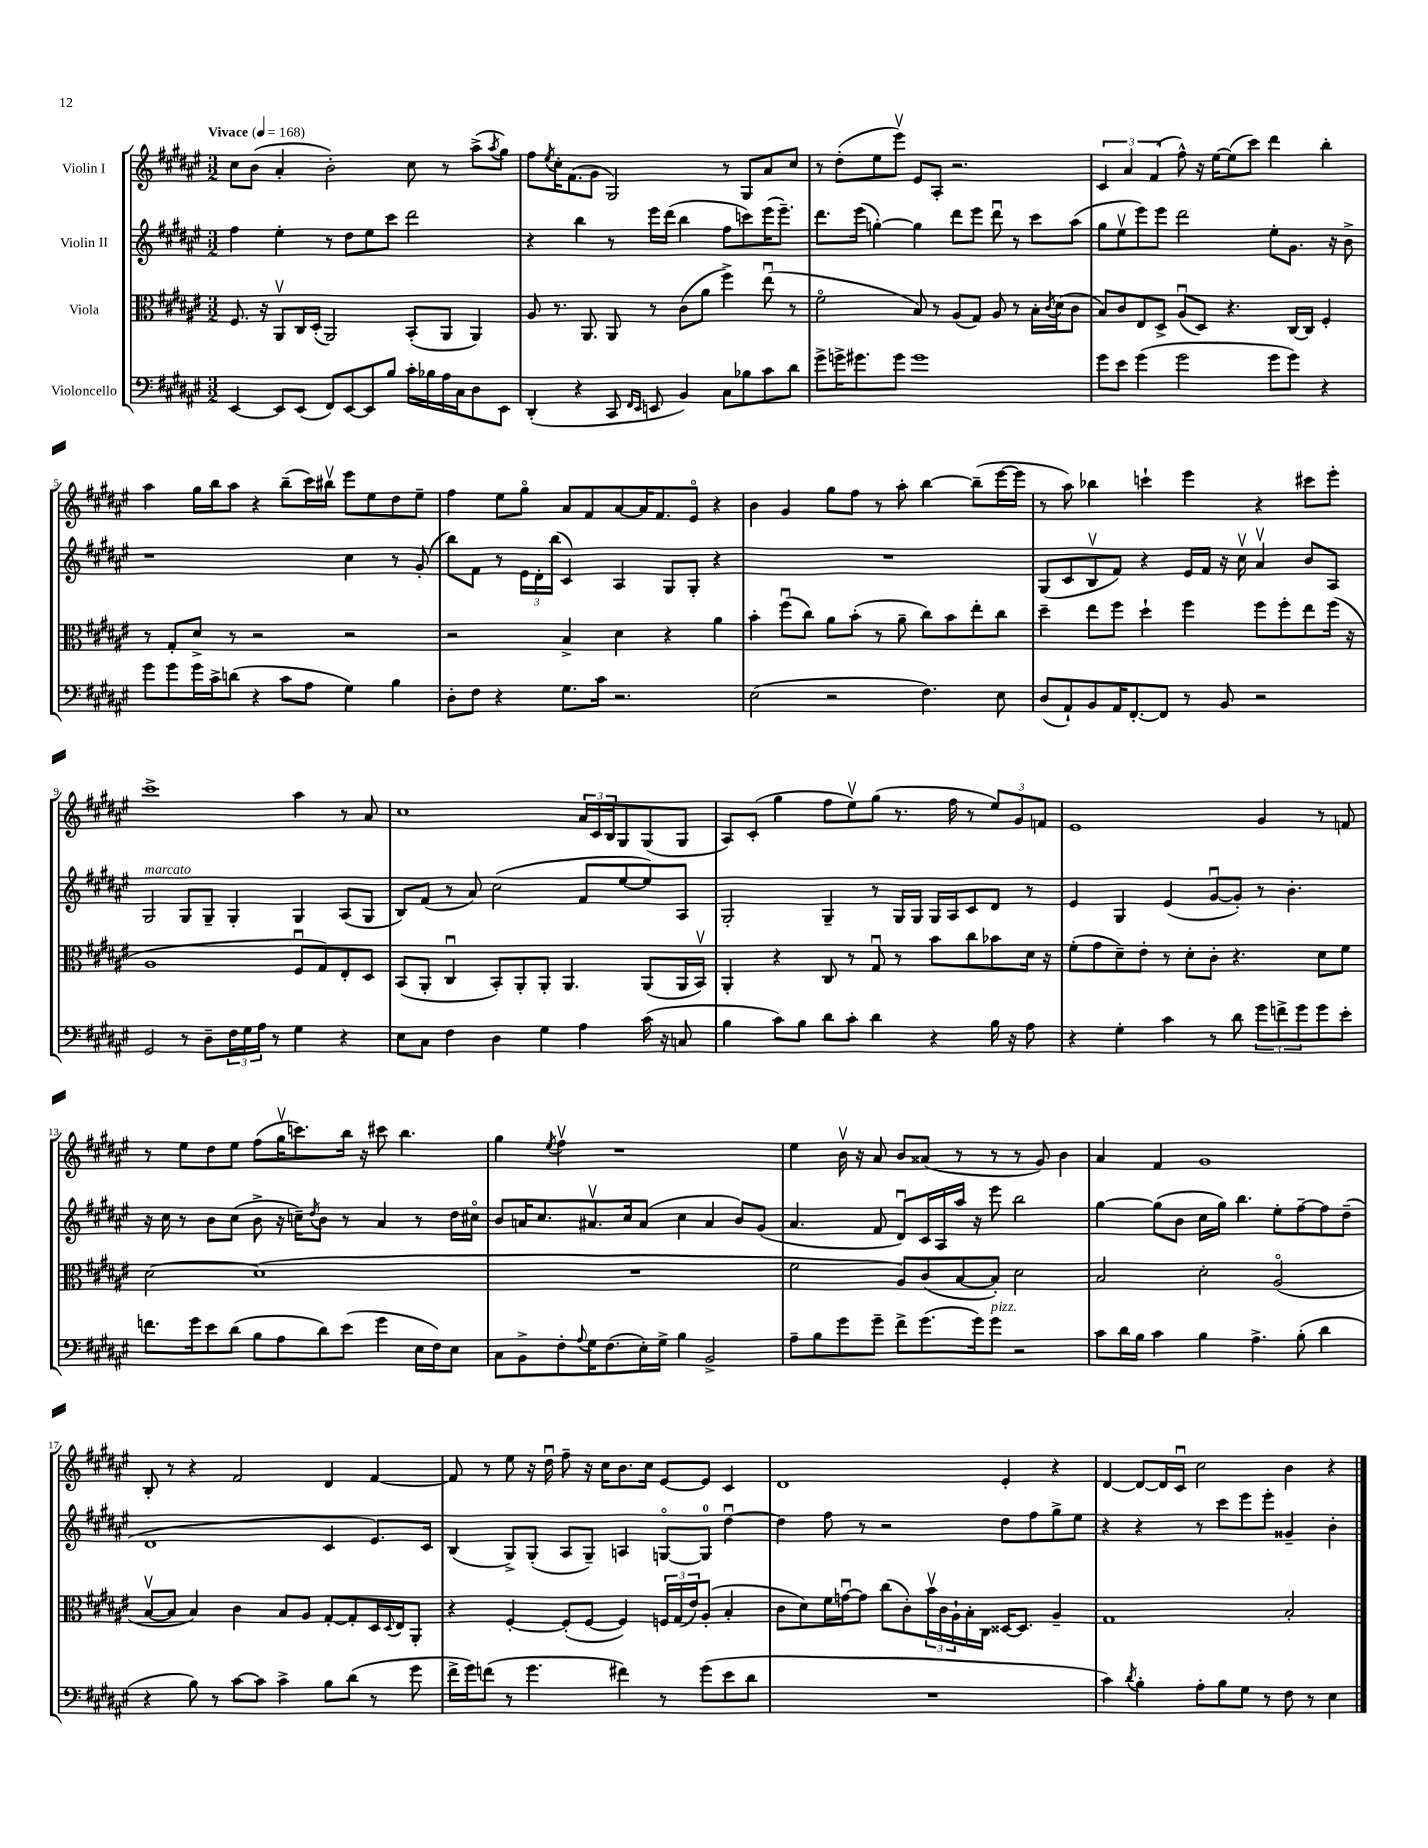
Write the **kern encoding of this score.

**kern	**kern	**kern	**kern
*staff4	*staff3	*staff2	*staff1
*clefF4	*clefC3	*clefG2	*clefG2
*k[f#c#g#d#a#e#]	*k[f#c#g#d#a#e#]	*k[f#c#g#d#a#e#]	*k[f#c#g#d#a#e#]
*M3/2	*M3/2	*M3/2	*M3/2
*MM168	*MM168	*MM168	*MM168
[4EE#	8.F#	4ff#	8cc#
.	.	.	(8b
.	16r	.	.
8EE#]	8AA#v	4ee#'	4a#'
(8EE#	16C#	.	.
.	(16D#'	.	.
8FF#)	2AA#)	8r	2b')
[8EE#	.	8dd#	.
8EE#]	.	8ee#	.
8B	.	8ccc#	.
16c#'	(8BB'	2ddd#	8cc#
16B-	.	.	.
16A#	8AA#	.	8r
16C#	.	.	.
8D#	4AA#)	.	(8aa#^
.	.	.	8qaa#
8EE#	.	.	8gg#)
=	=	=	=
(4DD#'	8A#	4r	8ff#
.	.	.	8qee#
.	8.r	.	16cc#'
.	.	.	(8.f#
4r	.	4bb	.
.	8.AA#	.	.
.	.	.	8g#
8CC#	8AA#	8r	2G#)
16qqFF#	.	.	.
16qqEE#	.	.	.
8EE	8r	16eee#	.
.	.	(16ddd#	.
4BB)	(8c#	4bb	.
.	8a#	.	.
8C#	4ff#^)	8ff#	8r
8B-	.	8ccc)	8G#
8c#	(8ee#u	(16eee#	8a#
.	.	8.eee#~)	.
8d#	8r	.	8cc#
=	=	=	=
8g#^	2f#o	8.ddd#	8r
16g^	.	.	(8dd#'
8.g#	.	(16eee#	.
.	.	[4gg')	8ee#
8g#	.	.	8eee#v)
1g#	8B)	4gg]	8e#
.	8r	.	8A#'
.	(8A#	8ddd#	2.r
.	8G#)	8eee#	.
.	8A#	8ddd#u	.
.	8r	8r	.
.	16B'	8ccc#	.
.	8qc#	.	.
.	(16d#	.	.
.	8c#	(8aa#	.
=	=	=	=
8g#	8B)	8gg#	6c#
8e#	8c#	8ee#v	.
.	.	.	6a#
(4g#	8E#	8eee#)	.
.	.	.	(6f#
.	8D#^	8eee#	.
2g#	(8A#u	2ddd#	8ff#^^)
.	8D#)	.	16r
.	.	.	[16ee#
.	4.r	.	(8ee#]
.	.	.	8ccc#)
8g#	.	8ee#'	4ddd#
8g#)	[16C#	8.g#	.
.	16C#]	.	.
4r	4F#'	.	4bb'
.	.	16r	.
.	.	8b^	.
=	=	=	=
8g#	8r	1r	4aa#
8g#	8G#'	.	.
16g#	8d#^	.	16gg#
16c#^	.	.	16bb
(8d	8r	.	8aa#
4r	2r	.	4r
8c#	.	.	(8bb~
8A#	.	.	16ccc#)
.	.	.	16bb#v
4G#)	2r	4cc#	8eee#
.	.	.	8ee#
4B	.	8r	8dd#
.	.	(8g#'	8ee#~
=	=	=	=
8D#'	2r	8bb)	4ff#
8F#	.	8f#	.
4r	.	8r	8ee#
.	.	24e#	8gg#o
.	.	24d#'	.
.	.	(24bb	.
8.G#	4B^	4c#)	8a#
.	.	.	8f#
16c#	.	.	.
2.r	4d#	4A#	[8a#
.	.	.	16a#]
.	.	.	8.f#
.	4r	8G#	.
.	.	8G#'	8e#o
.	4a#	4r	4r
=	=	=	=
(2E#	4b'	1.r	4b
.	(8ff#u	.	4g#
.	8cc#)	.	.
2r	8a#	.	8gg#
.	(8b'	.	8ff#
.	8r	.	8r
.	8a#~	.	8aa#'
4.F#)	8cc#)	.	[4bb
.	8b	.	.
.	8ee#'	.	(8bb~]
8E#	8cc#	.	[16eee#
.	.	.	16eee#]
=	=	=	=
(8D#	4dd#~	(8G#	8r
8AA#`)	.	8c#	8aa#)
8BB	8ee#	8Bv	4bb-
16AA#	8ff#	8f#)	.
[8.FF#'	.	.	.
.	4dd#`	4r	4ccc`
8FF#]	.	.	.
8r	4ff#	16e#	4eee#
.	.	16f#	.
8BB	.	16r	.
.	.	16cc#v	.
2r	8ff#	4a#v	4r
.	8ff#'	.	.
.	8ee#	8b	8ccc#
.	(16ff#	8A#	8eee#'
.	16r	.	.
=	=	=	=
2GG#	1A#	2G#	1ccc#^
8r	.	8G#	.
8D#~	.	8G#~	.
24F#	.	4G#'	.
24G#	.	.	.
24A#	.	.	.
8r	.	.	.
4G#	8F#u	4G#	4aa#
.	8G#)	.	.
4r	8E#'	(8A#	8r
.	8D#	8G#	8a#
=	=	=	=
8E#	(8BB	8B)	1cc#
8C#	8AA#'	(8f#	.
4F#	4C#u	8r	.
.	.	8a#)	.
4D#	8BB')	(2cc#	.
.	8AA#'	.	.
4G#	8AA#'	.	.
.	4.AA#	.	.
4A#	.	8f#	24a#
.	.	.	24c#
.	.	.	24B
.	.	[8ee#	8G#
(16c#	(8AA#	8ee#])	(8G#
16r	.	.	.
8C	16AA#	8A#	8G#
.	16BBv)	.	.
=	=	=	=
4B	4AA#'	2G#'	8A#)
.	.	.	(8c#'
8c#)	4r	.	4gg#
8B	.	.	.
8d#	8C#	4G#~	8ff#
8c#'	8r	.	8ee#v)
4d#	8G#u	8r	(8gg#
.	8r	16G#	8.r
.	.	16G#	.
4r	8b	16G#	.
.	.	16A#	16ff#
.	8cc#	8c#	8r
16B	8b-	8d#	12ee#)
16r	.	.	.
.	.	.	12g#
8A#	16d#	8r	.
.	.	.	12f
.	16r	.	.
=	=	=	=
4r	(8f#'	4e#	1e#
.	8g#	.	.
4G#'	8d#~)	4G#	.
.	8e#'	.	.
4c#	8r	(4e#	.
.	8d#'	.	.
8r	8c#'	[8g#u	.
8d#	4.r	8g#'])	.
12g#	.	8r	4g#
12f^	.	.	.
.	.	4.b'	.
12g#	.	.	.
8g#	8d#	.	8r
8e#'	8f#	.	8f
=	=	=	=
8.f	[2d#	16r	8r
.	.	16cc#	.
.	.	8r	8ee#
16g#	.	.	.
8e#	.	8b	8dd#
(8d#	.	(8cc#	8ee#
8B	(1d#]	8b^	(8ff#
8A#	.	16r	16gg#v
.	.	16cc~)	8.ccc)
.	.	8qdd#	.
8d#)	.	8b	.
(8e#	.	8r	16bb
.	.	.	16r
4g#	.	4a#	8ccc#
.	.	.	4.bb
16E#	.	8r	.
16F#)	.	.	.
8E#	.	16dd#	.
.	.	16cc#o	.
=	=	=	=
8C#	1.r	8b	4gg#
8BB^	.	16a	.
.	.	8.cc#	.
.	.	.	8qee#
8F#'	.	.	4ff#v
8qqA#	.	.	.
16G#	.	8.a#v	.
(8.F#	.	.	.
.	.	.	1r
.	.	16cc#	.
16E#')	.	(8a#	.
16G#^	.	.	.
4B	.	4cc#	.
2BB^	.	4a#	.
.	.	8b)	.
.	.	(8g#	.
=	=	=	=
8A#~	2f#	4.a#	4ee#
8B	.	.	.
8g#	.	.	16bv
.	.	.	16r
8g#~	.	8f#	8a#
8f#^	8A#)	8d#u)	8b
(8.g#	(8c#	16c#	(8a##
.	.	16A#	.
.	[8B	16aa#	8r
16g#)	.	16r	.
8g#	8B'])	8eee#	8r
2r	2d#	2bb	8r
.	.	.	8g#)
.	.	.	4b
=	=	=	=
8c#	2B	[4gg#	4a#
16d#	.	.	.
16B	.	.	.
4c#	.	(8gg#]	4f#
.	.	8b	.
4B	2d#'	16cc#	1g#
.	.	16gg#)	.
.	.	4.bb	.
4.A#^	.	.	.
.	(2A#o	8ee#'	.
(8B'	.	[8ff#~	.
4d#	.	8ff#]	.
.	.	(8dd#~	.
=	=	=	=
4r	[8Bv	1d#	8B'
.	8B]	.	8r
8B)	4B)	.	4r
8r	.	.	.
[8c#	4c#	.	2f#
8c#]	.	.	.
4c#^	8B	.	.
.	8A#	.	.
8B	[8G#'	4c#	4d#
(8d#	8G#']	.	.
8r	16D#	8.e#)	[4f#
.	8qqD#	.	.
.	16E#	.	.
8g#	8AA#'	.	.
.	.	16c#	.
=	=	=	=
16f#^	4r	(4B	8f#]
16g#)	.	.	.
(8f	.	.	8r
8r	[4F#'	8G#^)	8ee#
4.g#	.	(8G#'	16r
.	.	.	16dd#u
.	(8F#']	8A#	8ff#~
.	[8F#	8G#~)	16r
.	.	.	16cc#
4f#)	4F#])	4A	8.b
.	.	.	16cc#
8r	24F	[8Go	[8e#
.	(24G#	.	.
.	24e#)	.	.
(8g#	(8A#'	8G]	8e#]
8e#	4B'	[4dd#u	4c#
8d#	.	.	.
=	=	=	=
1.r	8c#	4dd#]	1d#
.	8d#)	.	.
.	16f#	8ff#	.
.	[16gu	.	.
.	8g]	8r	.
.	(8cc#	2r	.
.	8c#')	.	.
.	24bv	.	.
.	24c#	.	.
.	24A#`	.	.
.	16B'	.	.
.	16C#	.	.
.	[16D##	8dd#	4e#'
.	8.D##]	.	.
.	.	8ff#	.
.	4A#~	8gg#^	4r
.	.	8ee#	.
=	=	=	=
4c#)	1G#	4r	[4d#
8qd#	.	.	.
4B'	.	4r	8d#_
.	.	.	16d#]
.	.	.	16c#u
8A#'	.	8r	2cc#
8B	.	8ccc#	.
8G#	.	8eee#	.
8r	.	8eee#'	.
8F#	2B'	4g##~	4b
8r	.	.	.
4E#	.	4b'	4r
==	==	==	==
*-	*-	*-	*-
